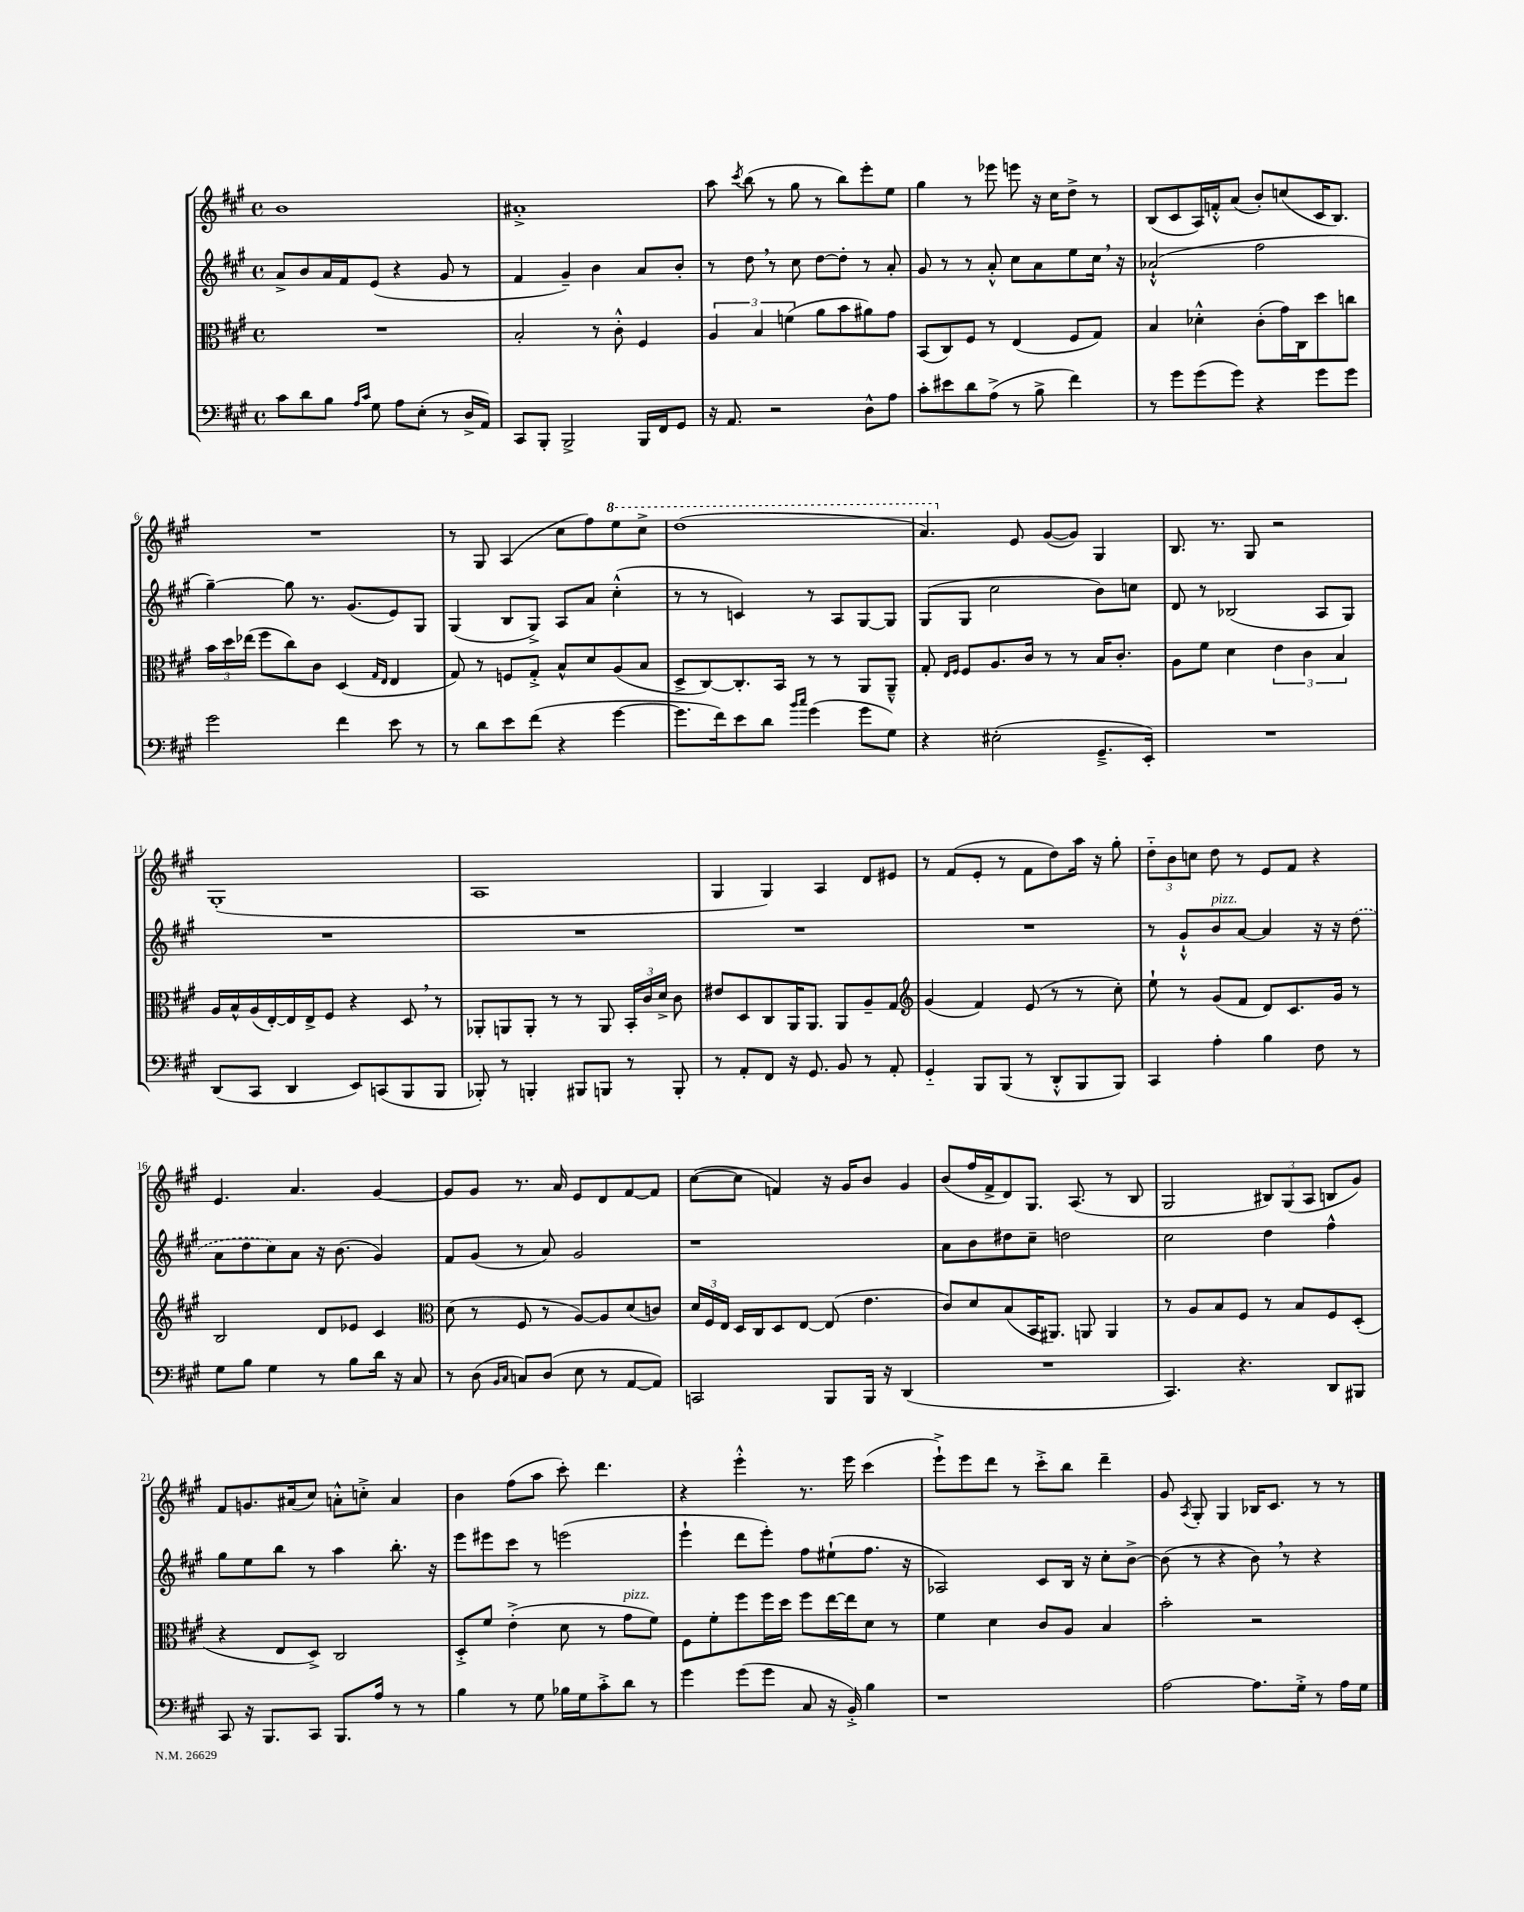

**kern	**kern	**kern	**kern
*part4	*part3	*part2	*part1
*staff4	*staff3	*staff2	*staff1
*clefF4	*clefC3	*clefG2	*clefG2
*k[f#c#g#]	*k[f#c#g#]	*k[f#c#g#]	*k[f#c#g#]
*M4/4	*M4/4	*M4/4	*M4/4
*met(c)	*met(c)	*met(c)	*met(c)
=1	=1	=1	=1
8c#\L	1r	8a^/L	1b
8d\	.	8b/	.
8B\J	.	16a/L	.
.	.	16f#/J	.
16qqA/LL	.	.	.
16qqc#/JJ	.	.	.
8G#\	.	(8e/J	.
8A\L	.	4r	.
(8E'\J	.	.	.
8r	.	8g#/	.
16D^/LL	.	8r	.
16AA/JJ)	.	.	.
=2	=2	=2	=2
8CC#/L	2B'/	4f#/	1a#X'^
8BBB'/J	.	.	.
2BBB^/	.	4g#~/)	.
.	8r	4b\	.
.	8c#'^^\	.	.
16BBB/LL	4F#/	8a/L	.
16FF#/J	.	.	.
8GG#/J	.	8b'/J	.
=3	=3	=3	=3
16r	6A/	8r	8aa\
8.AA/	.	.	.
.	.	.	8qccc#/
.	.	8dd,\	(8bb\
.	6B/	.	.
2r	.	8r	8r
.	(6fn\	.	.
.	.	8cc#\	8gg#\
.	8a\L	[8dd\L	8r
.	8b\	8dd'\J]	8bb\L)
8D^^\L	8a#X\)	8r	8eee'\
8A\J	8g#\J	8a'/	8ee\J
=4	=4	=4	=4
8c#'\L	(8BB/L	8g#/	4gg#\
8e#X\	8C#/)	8r	.
8d\	8F#/J	8r	8r
(8A^\J	8r	8a'^^/	8eee-X\
8r	(4E/	8cc#\L	8eeen\
8B^\	.	8a\	16r
.	.	.	16cc#\KL
4f#\)	8F#/L	8ee\	8dd^\J
.	8G#/J)	16cc#,\Jk	8r
.	.	16r	.
=5	=5	=5	=5
8r	4B/	(2a-X`^^/	(8B/L
8g#\L	.	.	8c#/
(8g#\	4d-X'^^\	.	16A/L)
.	.	.	16fn'^^/J
8g#\J)	.	.	(8a/J
4r	(8c#'\L	2ff#\	8b'/L)
.	16g#\L)	.	(8ccn/
.	16C#\J	.	.
8g#\L	8dd\	.	16c#/K
.	.	.	8.B/J)
8g#\J	8ccn\J	.	.
!!LO:LB:g=z
=6	=6	=6	=6
2g#\	24b\LL	[4gg#~\)	1r
.	24dd\	.	.
.	(24ee-X\JJ	.	.
.	8ff#\L	.	.
.	8cc#\)	8gg#\]	.
.	8c#\J	8.r	.
4f#\	(4D/	.	.
.	.	(8.g#/L	.
.	16qqG#/LL	.	.
.	16qqE/JJ	.	.
8e\	4E/	8e/)	.
8r	.	8G#/J	.
=7	=7	=7	=7
8r	8G#/)	(4G#/	8r
8d\L	8r	.	8G#/
8e\	8Fn/L	8B/L	(4A/
(8f#\J	8G#'^/J	8G#^/J)	.
4r	8B^^/L	8A/L	8cc#\L
.	8d/	8a/J	8ff#\)
*	*	*	*8va
[4g#\	(8A/	(4cc#'^^\	8eee\
.	8B/J	.	8ccc#^\J
=8	=8	=8	=8
8.g#\L]	8D^/L	8r	(1ddd
.	[8C#/)	8r	.
16f#\k)	.	.	.
8e\	8.C#'/]	4cn/)	.
8d\J	.	.	.
.	16BB/Jk	.	.
16qqb/LL	.	.	.
16qqcc#/JJ	.	.	.
(4g#\	8r	8r	.
.	8r	8A/L	.
8g#\L	8AA/L	[8G#/	.
8G#\J)	8AA~^^/J	8G#/J]	.
=9	=9	=9	=9
4r	8G#'/	(8G#/L	4.aa/)
.	16qqE/LL	.	.
.	16qqF#/JJ	.	.
.	8F#/L	8G#/J	.
(2E#X'\	8.A/	2cc#\	.
*	*	*	*X8va
.	.	.	8e/
.	16c#/Jk	.	.
.	8r	.	([8g#/L
.	8r	.	8g#/J])
8.GG#~^/L	16B/KL	8b\L)	4G#/
.	8.c#'/J	.	.
.	.	8ccn\J	.
16EE'/Jk)	.	.	.
=10	=10	=10	=10
1r	8A\L	8d/	8.B/
.	8f#\J	8r	.
.	.	.	8.r
.	4d\	(2B-X/	.
.	.	.	8G#/
.	6e\	.	2r
.	6c#\	.	.
.	.	8A/L	.
.	6B/	.	.
.	.	8G#/J)	.
!!LO:LB:g=z
=11	=11	=11	=11
(8DD/L	16A/LL	1r	(1G#'
.	16B^^/	.	.
8CC#/J	(16A/	.	.
.	[16E'/)	.	.
4DD/	16E/]	.	.
.	16E^/J	.	.
.	8F#/J	.	.
8EE/L)	4r	.	.
(8CCn/	.	.	.
8BBB/	8D,/	.	.
8BBB/J	8r	.	.
=12	=12	=12	=12
8BBB-X'/)	8AA-X'/L	1r	1A
8r	8AAn/	.	.
4BBBn'/	8AA'/J	.	.
.	8r	.	.
8BBB#X/L	8r	.	.
8BBBn/J	8AA/	.	.
8r	24BB'/LL	.	.
.	24c#/	.	.
.	24d^/JJ	.	.
8BBB'/	8c#\	.	.
=13	=13	=13	=13
8r	8e#X/L	1r	4G#/
8AA'/L	8D/	.	.
8FF#/J	8C#/	.	4G#/)
16r	16AA/K	.	.
8.GG#/	8.AA/J	.	.
.	.	.	4A/
8BB/	8AA/L	.	.
8r	8A~/	.	8d/L
8AA'/	8G#/J	.	8e#X/J
=14	=14	=14	=14
*	*clefG2	*	*
4GG#/	(4g#/	1r	8r
.	.	.	(8f#/L
8BBB/L	4f#/)	.	8e'/J
(8BBB/J	.	.	8r
8r	(8e/	.	8f#\L
8DD'^^/L	8r	.	8dd\)
8BBB/	8r	.	16aa\Jk
.	.	.	16r
8BBB/J)	8cc#'\)	.	8gg#'\
=15	=15	=15	=15
4CC#/	8ee`\	8r	12dd\L
.	.	.	12b\
.	8r	8g#`^^/L	.
.	.	.	12ccn\J
!	!	!LO:TX:a:i:t=pizz.	!
4A'\	(8g#/L	8b/	8dd\
.	8f#/J	[8a/J	8r
4B\	8d/L)	4a/]	8e/L
.	8.c#/	.	8f#/J
8F#\	.	16r	4r
.	16g#/Jk	16r	.
8r	8r	(8dd\	.
!!LO:LB:g=z
=16	=16	=16	=16
8G#\L	2B/	8a\L	4.e/
8B\J	.	8dd\	.
4G#\	.	8cc#\)	.
.	.	8a\J	4.a/
8r	8d/L	16r	.
.	.	(8.b\	.
8B\L	8e-X/J	.	.
16d\Jk	4c#/	4g#/)	[4g#/
16r	.	.	.
8C#/	.	.	.
=17	=17	=17	=17
*	*clefC3	*	*
8r	(8d\	8f#/L	8g#/L]
(8D\	8r	(8g#/J	8g#/J
16qqBB/LL	.	.	.
16qqC#/JJ	.	.	.
8Cn/L)	8F#/	8r	8.r
(8D/J	8r	8a/)	.
.	.	.	16a/
8E\	[8A/L)	2g#/	8e/L
8r	8A/]	.	8d/
[8AA/L	(8d/	.	[8f#/
8AA/J])	8cn/J)	.	8f#/J]
=18	=18	=18	=18
2CCn/	24d/LL	1r	([8cc#\L
.	24F#/	.	.
.	24E/JJ	.	.
.	16D/LL	.	8cc#\J]
.	16C#/J	.	.
.	8D/	.	4fn/)
.	[8E/J	.	.
8BBB/L	(8E/]	.	16r
.	.	.	16g#/KL
16BBB/Jk	4.e\	.	8b/J
16r	.	.	.
(4DD/	.	.	4g#/
=19	=19	=19	=19
1r	8c#/L)	8a\L	(8b/L
.	8d/	8b\	16ff#/L
.	.	.	16f#^/J
.	(8B/	8dd#X\	8d/)
.	16BB/K	8cc#~\J	8.G#/J
.	8.AA#X/J)	.	.
.	.	2ddn\	.
.	.	.	(8.A/
.	8AAn/	.	.
.	4AA/	.	8r
.	.	.	8B/
=20	=20	=20	=20
4.CC#/)	8r	2cc#\	2G#/
.	8A/L	.	.
.	8B/	.	.
4.r	8F#/J	.	.
.	8r	4dd\	12B#X/L)
.	.	.	(12G#/
.	8B/L	.	.
.	.	.	12A/J
8DD/L	8F#/	4ff#^^\	8Bn/L
8BBB#X/J	(8D'/J	.	8g#/J)
!!LO:LB:g=z
=21	=21	=21	=21
8CC#/	4r	8gg#\L	8f#/L
16r	.	8ee\	8.gn/
8.BBB/L	.	.	.
.	8E/L	8bb\J	.
.	.	.	(16a#X/k
8CC#/J	8D^/J)	8r	8cc#/J)
8.BBB/L	2C#/	4aa\	8an'^^\L
.	.	.	8ccn'^\J
16A/Jk	.	.	.
8r	.	8.bb'\	4a/
8r	.	.	.
.	.	16r	.
=22	=22	=22	=22
4B\	8D'^/L	8eee\L	4b\
.	8f#/J	8eee#X\	.
8r	(4e'^\	8ccc#\J	(8ff#\L
8G#\	.	8r	8aa\J
16B-X\LL	8d\	(2eeen\	8ccc#'\)
16G#\J	.	.	.
8c#'^\	8r	.	4.ddd\
!	!LO:TX:a:i:t=pizz.	!	!
8d\J	8g#\L	.	.
8r	8f#\J)	.	.
=23	=23	=23	=23
4g#\	8F#\L	4eee`\	4r
.	8f#'\	.	.
(8g#\L	8ff#\	8ddd\L	4eee'^^\
8g#\J	16ff#\L	8eee'\J)	.
.	16dd\JJ	.	.
8C#/	8ff#\L	8ff#\L	8.r
16r	[16ee\L	(8ee#X`\	.
16BB'^/)	16ee\J]	.	16eee\
4B\	8d\J	8.ff#\J	(4ccc#\
.	8r	.	.
.	.	16r	.
=24	=24	=24	=24
1r	4f#\	2A-X/)	8eee`^\L)
.	.	.	8eee\
.	4d\	.	8ddd\J
.	.	.	8r
.	8c#/L	8c#/L	8ccc#'^\L
.	8A/J	16B/Jk	8bb\J
.	.	16r	.
.	4B/	8cc#'\L	4ddd~\
.	.	[8b^\J	.
=25	=25	=25	=25
[2A\	2b'\	(8b\]	8g#/
.	.	.	8qA/
.	.	8r	8G#'/
.	.	4r	4G#/
8.A\L]	2r	8b,\)	16B-X/KL
.	.	.	8.c#/J
.	.	8r	.
16G#'^\Jk	.	.	.
8r	.	4r	8r
16A\LL	.	.	8r
16G#\JJ	.	.	.
==	==	==	==
*-	*-	*-	*-
